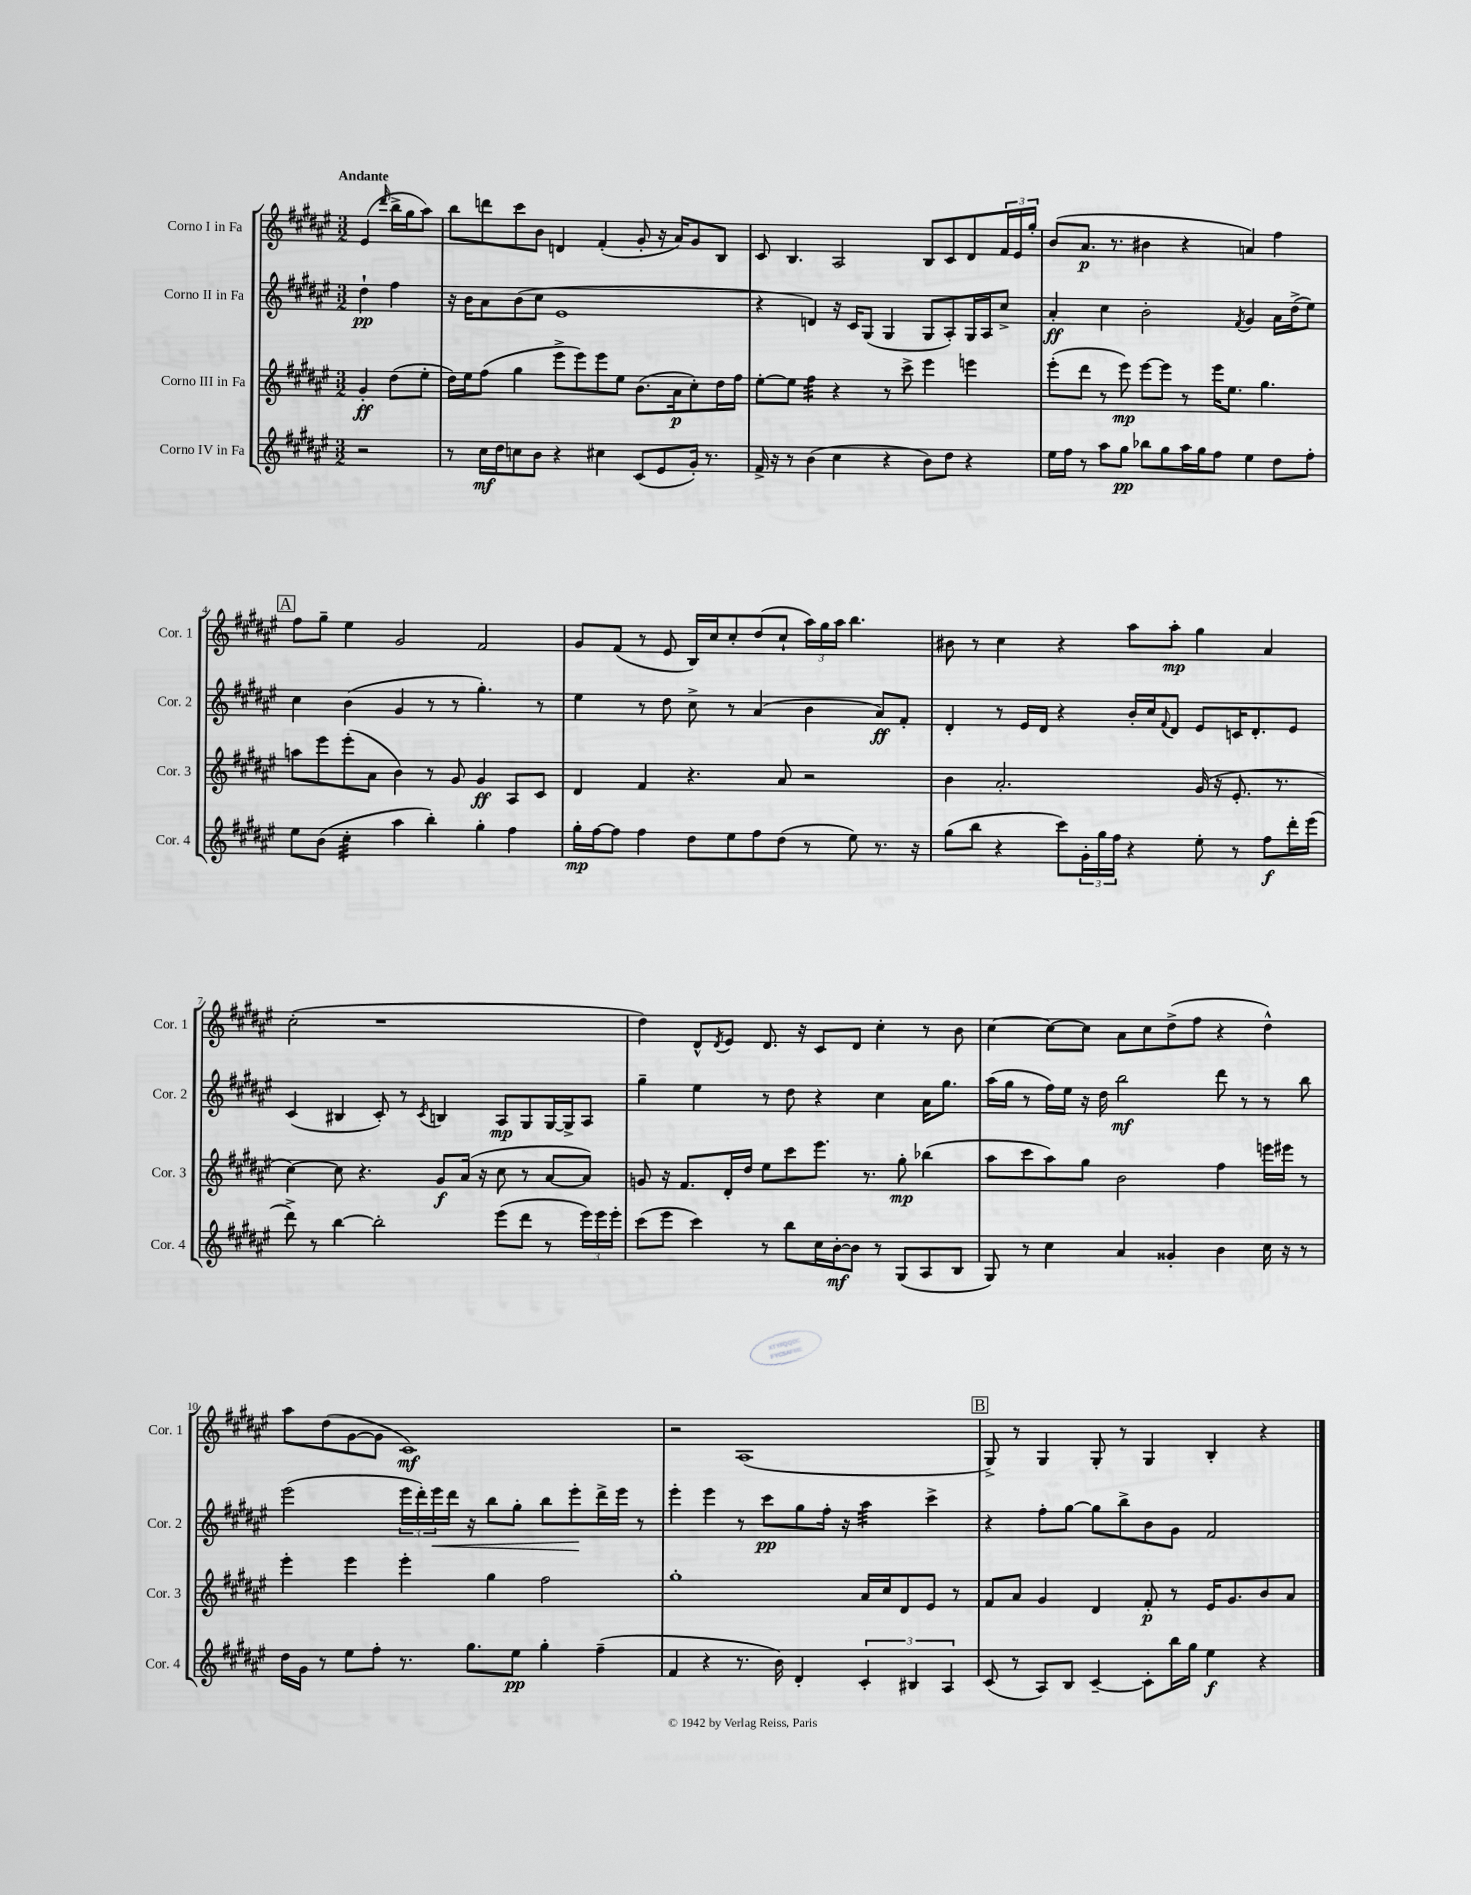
<<
\new StaffGroup <<
\new Staff = "s0" \with { instrumentName = "Corno I in Fa" shortInstrumentName = "Cor. 1" } {
    \clef treble \key fis \major \numericTimeSignature \time 3/2 \partial 2 \tempo "Andante"
    eis'4( \grace { dis'''16 } b''16-> gis''16 ais''8) |
    b''8 d'''8 cis'''8 b'8 d'4 fis'4-.( gis'8-. r16 ais'16) gis'8 b8 |
    cis'8 b4. ais2 b8 cis'8 dis'8 \tuplet 3/2 { fis'16 eis'16 gis''16-. } |
    b'8( ais'8.\p r8. bis'4 r4 a'4) fis''4 |
    \mark \markup { \box "A" } fis''8 gis''8-- eis''4 gis'2 fis'2 |
    gis'8 fis'8( r8 eis'8 b16) cis''16 cis''8-. dis''8( cis''8-! \tuplet 3/2 { ais''16) gis''16 ais''16 } b''4. |
    bis'8 r8 cis''4 r4 ais''8 ais''8-.\mp gis''4 ais'4 |
    cis''2-.( r1 |
    dis''4) dis'8-^ \acciaccatura { dis'8 } eis'8 dis'8. r16 cis'8 dis'8 cis''4-. r8 b'8 |
    cis''4~ cis''8~ cis''8 ais'8 cis''8 dis''8->( fis''8 r4 dis''4-^) |
    ais''8 dis''8( gis'8~ gis'8 cis'1\mf) |
    r2 ais1( |
    \mark \markup { \box "B" } gis8->) r8 gis4 gis8-. r8 gis4 b4-. r4 \bar "|." |
}
\new Staff = "s1" \with { instrumentName = "Corno II in Fa" shortInstrumentName = "Cor. 2" } {
    \clef treble \key fis \major \numericTimeSignature \time 3/2 \partial 2
    dis''4-!\pp fis''4 |
    r16 b'16 ais'8 b'8( cis''8 eis'1 |
    r4 d'4) r16 cis'16 gis8( gis4 gis8 ais8-.) gis16 ais16 cis''8-> |
    ais'4-.\ff cis''4 b'2-. \acciaccatura { fis'8 } gis'4 ais'16 dis''16->( eis''8) |
    \mark \markup { \box "A" } cis''4 b'4( gis'4 r8 r8 gis''4.-.) r8 |
    eis''4 r8 dis''8 cis''8-> r8 ais'4( b'4 ais'8\ff) fis'8-. |
    dis'4-. r8 eis'16 dis'16 r4 b'16-. cis''16 \appoggiatura { fis'8 } dis'8 eis'8 c'16 dis'8.-. eis'8 |
    cis'4( bis4 cis'8-.) r8 \acciaccatura { cis'8 } b4 ais8\mp gis8 gis16~ gis16-> ais8 |
    gis''4-- eis''4 r8 dis''8 r4 cis''4 ais'16 gis''8. |
    ais''16( gis''16 r8 fis''16) eis''16 r16 dis''16 b''2\mf dis'''8 r8 r8 b''8 |
    eis'''2( \tuplet 3/2 { eis'''16 dis'''16-.) eis'''16\< } dis'''16 r16 b''8 gis''8-. b''8 eis'''8-.\! dis'''16-> eis'''16 r8 |
    eis'''4-. eis'''4 r8 cis'''8\pp gis''8 fis''16-. r16 ais''4:32 cis'''4-> |
    \mark \markup { \box "B" } r4 fis''8-. gis''8~ gis''8 b''8-> b'8 gis'8 fis'2 \bar "|." |
}
\new Staff = "s2" \with { instrumentName = "Corno III in Fa" shortInstrumentName = "Cor. 3" } {
    \clef treble \key fis \major \numericTimeSignature \time 3/2 \partial 2
    gis'4-.\ff dis''8( eis''8-. |
    dis''16) eis''16 fis''8( gis''4 eis'''8-> eis'''8) eis'''8 eis''8 b'8.( ais'16\p cis''8-.) dis''16 fis''16 |
    eis''8~-. eis''8 fis''4:32 r4 r8 cis'''8-> eis'''4 e'''4 |
    eis'''8-.( dis'''8 r8 eis'''8\mp) eis'''8~ eis'''8 r8 eis'''16 eis''8. gis''4. |
    \mark \markup { \box "A" } a''8 eis'''8 eis'''8-.( ais'8 b'4) r8 gis'8 gis'4\ff ais8 cis'8 |
    dis'4 fis'4 r4. ais'8 r2 |
    b'4 ais'2.-. gis'16( r16 eis'8.-. r8. |
    cis''4~) cis''8 r4. gis'8\f ais'16( r16 cis''8 r8 ais'8~ ais'8) |
    g'8 r16 fis'8. dis'16-. dis''16 eis''8 cis'''8 eis'''8. r8. gis''8-.\mp bes''4( |
    ais''8 cis'''8 ais''8) gis''8 b'2 fis''4 e'''16 eis'''16 r8 |
    eis'''4-. eis'''4 eis'''4-. gis''4 fis''2 |
    gis''1-. ais'16 cis''16 dis'8 eis'8 r8 |
    \mark \markup { \box "B" } fis'8 ais'8 gis'4 dis'4 fis'8-.\p r8 eis'16 gis'8. b'8 ais'8 \bar "|." |
}
\new Staff = "s3" \with { instrumentName = "Corno IV in Fa" shortInstrumentName = "Cor. 4" } {
    \clef treble \key fis \major \numericTimeSignature \time 3/2 \partial 2
    r2 |
    r8 cis''16\mf dis''16 c''8 b'8 r4 cis''4 cis'8( eis'8 gis'16-.) r8. |
    fis'16-> r16 r8 b'4( cis''4 r4 b'8) dis''8 r4 |
    eis''16 fis''16 r8 ais''8 gis''8\pp bes''8 gis''8 ais''16 gis''16 fis''8 eis''4 dis''8 fis''8-. |
    \mark \markup { \box "A" } eis''8 b'8( cis''4:32-. ais''4 b''4-.) gis''4-. fis''4 |
    gis''16-.\mp fis''16~ fis''8 fis''4 dis''8 eis''8 fis''8 dis''8( r8 eis''8) r8. r16 |
    gis''8( b''8 r4 cis'''8) \tuplet 3/2 { gis'16-. gis''16 fis''16 } r4 eis''8-. r8 fis''8\f dis'''16-. eis'''16( |
    dis'''8->) r8 b''4~ b''2-. eis'''8( dis'''8 r8 \tuplet 3/2 { eis'''16) eis'''16 eis'''16-. } |
    cis'''8( eis'''8 cis'''4) r8 b''8 cis''16 b'16~-.\mf b'8 r8 gis8( ais8 b8 |
    gis8) r8 cis''4 ais'4 gisis'4-. b'4 cis''16 r16 r8 |
    dis''16 gis'16 r8 eis''8 fis''8-. r8. gis''8. eis''8\pp gis''4-. fis''4--( |
    fis'4 r4 r8. b'16) dis'4-. \tuplet 3/2 { cis'4-. bis4 ais4 } |
    \mark \markup { \box "B" } cis'8( r8 ais8) b8 cis'4~-- cis'8-. b''16 gis''16 eis''4\f r4 \bar "|." |
}
>>
>>
